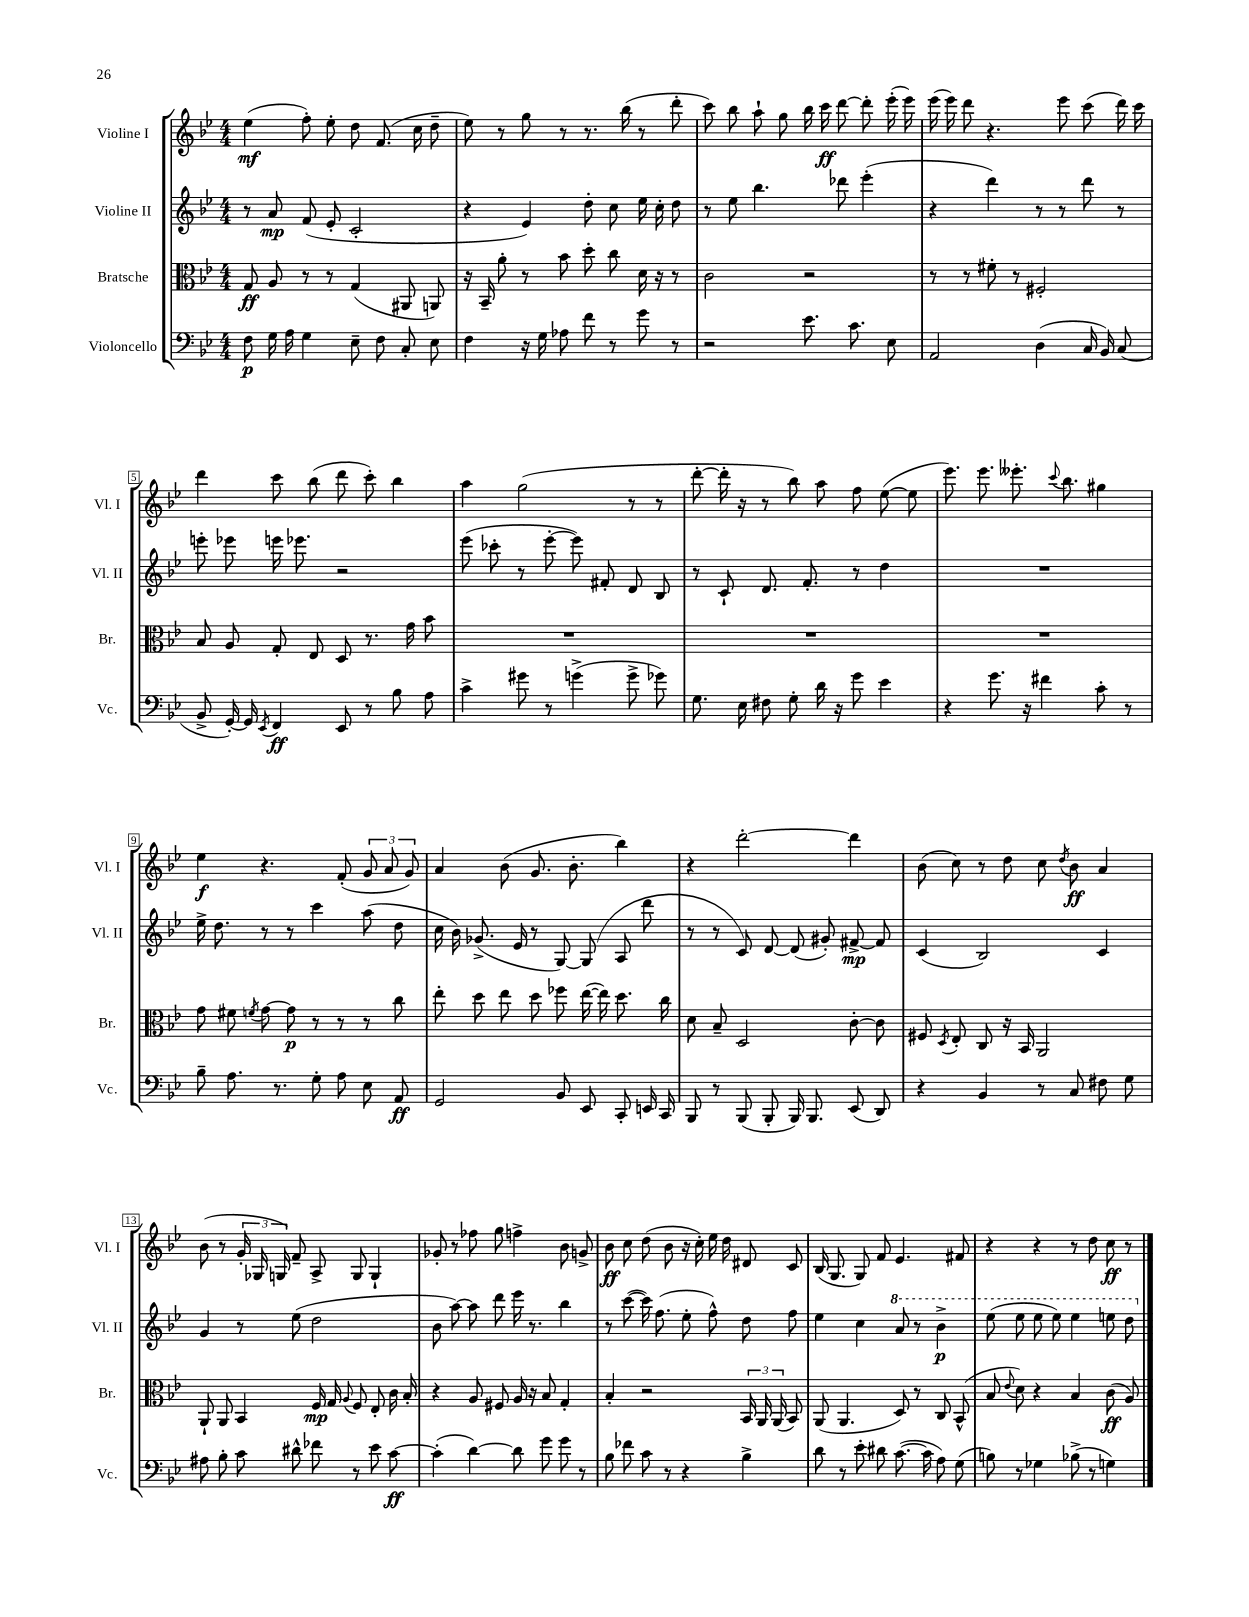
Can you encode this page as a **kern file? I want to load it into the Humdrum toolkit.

**kern	**dynam	**kern	**dynam	**kern	**dynam	**kern	**dynam
*part4	*part4	*part3	*part3	*part2	*part2	*part1	*part1
*staff4	*staff4	*staff3	*staff3	*staff2	*staff2	*staff1	*staff1
*I"Violoncello	*	*I"Bratsche	*	*I"Violine II	*	*I"Violine I	*
*I'Vc.	*	*I'Br.	*	*I'Vl. II	*	*I'Vl. I	*
*clefF4	*	*clefC3	*	*clefG2	*	*clefG2	*
*k[b-e-]	*	*k[b-e-]	*	*k[b-e-]	*	*k[b-e-]	*
*M4/4	*	*M4/4	*	*M4/4	*	*M4/4	*
=1	=1	=1	=1	=1	=1	=1	=1
8F\	p	8G/	ff	8r	.	(4ee-\	mf
16G\	.	8A/	.	8a/	mp	.	.
16A\	.	.	.	.	.	.	.
4G\	.	8r	.	(8f/	.	8ff'\)	.
.	.	8r	.	8e-'/	.	8ee-'\	.
8E-~\	.	(4G/	.	2c'/	.	8dd\	.
8F\	.	.	.	.	.	(8.f/	.
8C'/	.	8AA#X/	.	.	.	.	.
.	.	.	.	.	.	16cc\	.
8E-\	.	8AAn/)	.	.	.	8dd~\	.
=2	=2	=2	=2	=2	=2	=2	=2
4F\	.	16r	.	4r	.	8ee-\)	.
.	.	16BB-~/	.	.	.	.	.
.	.	8a'\	.	.	.	8r	.
16r	.	8r	.	4e-/)	.	8gg\	.
16G\	.	.	.	.	.	.	.
8A-X\	.	8b-\	.	.	.	8r	.
8f\	.	8dd'\	.	8dd'\	.	8.r	.
8r	.	8cc\	.	8cc\	.	.	.
.	.	.	.	.	.	(16bb-\	.
8g\	.	16d\	.	16ee-\	.	8r	.
.	.	16r	.	16cc'\	.	.	.
8r	.	8r	.	8dd\	.	8ddd'\	.
=3	=3	=3	=3	=3	=3	=3	=3
2r	.	2c\	.	8r	.	8ccc\)	.
.	.	.	.	8ee-\	.	8bb-\	.
.	.	.	.	4.bb-\	.	8aa`\	.
.	.	.	.	.	.	8gg\	.
8.e-\	.	2r	.	.	.	16bb-\	.
.	.	.	.	.	.	16ccc\	ff
.	.	.	.	8ddd-X\	.	[8ddd\	.
8.c\	.	.	.	.	.	.	.
.	.	.	.	(4eee-'\	.	8ddd'\]	.
8E-\	.	.	.	.	.	(16eee-'\	.
.	.	.	.	.	.	16eee-\)	.
=4	=4	=4	=4	=4	=4	=4	=4
2AA/	.	8r	.	4r	.	(16eee-\	.
.	.	.	.	.	.	16eee-\)	.
.	.	8r	.	.	.	8ddd\	.
.	.	8f#X'\	.	4ddd\)	.	4.r	.
.	.	8r	.	.	.	.	.
(4D\	.	2F#X'/	.	8r	.	.	.
.	.	.	.	8r	.	8eee-\	.
16C/	.	.	.	8ddd\	.	(8ccc\	.
16BB-/)	.	.	.	.	.	.	.
(8C/	.	.	.	8r	.	16ddd\)	.
.	.	.	.	.	.	16ccc\	.
!!LO:LB:g=z
=5	=5	=5	=5	=5	=5	=5	=5
8BB-^/	.	8B-/	.	8eeen'\	.	4ddd\	.
[16GG'/)	.	8A/	.	8eee-X\	.	.	.
16GG/]	.	.	.	.	.	.	.
8qEE-/	.	.	.	.	.	.	.
4FF/	ff	8G'/	.	16eeen\	.	8ccc\	.
.	.	.	.	8.eee-X\	.	.	.
.	.	8E-/	.	.	.	(8bb-\	.
8EE-/	.	8D/	.	2r	.	8ddd\	.
8r	.	8.r	.	.	.	8ccc'\)	.
8B-\	.	.	.	.	.	4bb-\	.
.	.	16g\	.	.	.	.	.
8A\	.	8b-\	.	.	.	.	.
=6	=6	=6	=6	=6	=6	=6	=6
4c^\	.	1r	.	(8eee-\	.	4aa\	.
.	.	.	.	8ccc-X'\	.	.	.
8g#X\	.	.	.	8r	.	(2gg\	.
8r	.	.	.	[8eee-'\	.	.	.
(4gn^\	.	.	.	8eee-\])	.	.	.
.	.	.	.	8f#X'/	.	.	.
8g^\	.	.	.	8d/	.	8r	.
8g-X\)	.	.	.	8B-/	.	8r	.
=7	=7	=7	=7	=7	=7	=7	=7
8.G\	.	1r	.	8r	.	[8ddd'\	.
.	.	.	.	8c`/	.	16ddd'\]	.
16E-\	.	.	.	.	.	16r	.
8F#X\	.	.	.	8.d/	.	8r	.
8G'\	.	.	.	.	.	8bb-\)	.
.	.	.	.	8.f'/	.	.	.
16d\	.	.	.	.	.	8aa\	.
16r	.	.	.	.	.	.	.
8g\	.	.	.	8r	.	8ff\	.
4e-\	.	.	.	4dd\	.	([8ee-\	.
.	.	.	.	.	.	8ee-\]	.
=8	=8	=8	=8	=8	=8	=8	=8
4r	.	1r	.	1r	.	8.eee-\)	.
.	.	.	.	.	.	8.eee-\	.
8.g\	.	.	.	.	.	.	.
.	.	.	.	.	.	8.eee--X'\	.
16r	.	.	.	.	.	.	.
4f#X\	.	.	.	.	.	.	.
.	.	.	.	.	.	8qqccc/	.
.	.	.	.	.	.	8.bb-\	.
8c'\	.	.	.	.	.	4gg#X\	.
8r	.	.	.	.	.	.	.
!!LO:LB:g=z
=9	=9	=9	=9	=9	=9	=9	=9
8B-~\	.	8g\	.	16ee-^\	.	4ee-\	f
.	.	.	.	8.dd\	.	.	.
8.A\	.	8f#X\	.	.	.	.	.
.	.	8qfn/	.	.	.	.	.
.	.	[8g\	.	8r	.	4.r	.
8.r	.	.	.	.	.	.	.
.	.	8g\]	p	8r	.	.	.
8G'\	.	8r	.	4ccc\	.	.	.
8A\	.	8r	.	.	.	(8f'/	.
8E-\	.	8r	.	(8aa\	.	12g/	.
.	.	.	.	.	.	12a/	.
8AA/	ff	8cc\	.	8dd\	.	.	.
.	.	.	.	.	.	12g/)	.
=10	=10	=10	=10	=10	=10	=10	=10
2GG/	.	8ee-'\	.	16cc\	.	4a/	.
.	.	.	.	16b-\)	.	.	.
.	.	8dd\	.	(8.g-X^/	.	.	.
.	.	8ee-\	.	.	.	(8b-\	.
.	.	.	.	16e-/	.	.	.
.	.	8dd\	.	8r	.	8.g/	.
8BB-/	.	8ff-X\	.	[8G/)	.	.	.
.	.	.	.	.	.	8.b-'\	.
8EE-/	.	([16ee-\	.	(8G/]	.	.	.
.	.	16ee-\])	.	.	.	.	.
8CC'/	.	8.dd\	.	8A/	.	4bb-\)	.
16EEn/	.	.	.	8ddd\	.	.	.
16CC/	.	16cc\	.	.	.	.	.
=11	=11	=11	=11	=11	=11	=11	=11
8BBB-/	.	8d\	.	8r	.	4r	.
8r	.	8B-~/	.	8r	.	.	.
(8BBB-/	.	2D/	.	8c/)	.	[2ddd'\	.
8BBB-'/	.	.	.	[8d/	.	.	.
16BBB-/)	.	.	.	(8d/]	.	.	.
8.BBB-/	.	.	.	.	.	.	.
.	.	.	.	8g#X'/)	.	.	.
(8EE-/	.	[8c'\	.	[8f#X^/	mp	4ddd\]	.
8DD/)	.	8c\]	.	8f#/]	.	.	.
=12	=12	=12	=12	=12	=12	=12	=12
4r	.	8F#X/	.	(4c/	.	(8b-\	.
.	.	8qD/	.	.	.	.	.
.	.	8E-'/	.	.	.	8cc\)	.
4BB-/	.	8C/	.	2B-/)	.	8r	.
.	.	16r	.	.	.	8dd\	.
.	.	16BB-/	.	.	.	.	.
8r	.	2AA/	.	.	.	8cc\	.
.	.	.	.	.	.	8qdd/	.
8C/	.	.	.	.	.	8b-\	ff
8F#X\	.	.	.	4c/	.	4a/	.
8G\	.	.	.	.	.	.	.
!!LO:LB:g=z
=13	=13	=13	=13	=13	=13	=13	=13
8A#X\	.	8AA`/	.	4g/	.	(8b-\	.
8B-'\	.	8AA/	.	.	.	8r	.
8c\	.	4BB-/	.	8r	.	24g'/	.
.	.	.	.	.	.	24G-X/	.
.	.	.	.	.	.	24Gn/)	.
8d#X^^\	.	.	.	(8ee-\	.	8f~/	.
8f-X\	.	16F/	mp	2dd\	.	8A^/	.
.	.	16G/	.	.	.	.	.
.	.	8qqA/	.	.	.	.	.
8r	.	8F/	.	.	.	8G/	.
8e-\	.	8E-'/	.	.	.	4G`/	.
[8c\	ff	16c\	.	.	.	.	.
.	.	16B-'/	.	.	.	.	.
=14	=14	=14	=14	=14	=14	=14	=14
(4c'\]	.	4r	.	8b-\	.	8g-X'/	.
.	.	.	.	[8aa\)	.	8r	.
[4d\)	.	8A/	.	8aa\]	.	8ff-X\	.
.	.	8F#X/	.	8ddd\	.	8gg\	.
8d\]	.	16A/	.	16eee-\	.	4ffn^\	.
.	.	16r	.	8.r	.	.	.
8g\	.	8B-/	.	.	.	.	.
8g\	.	4G'/	.	4bb-\	.	8b-\	.
8r	.	.	.	.	.	8gn^/	.
=15	=15	=15	=15	=15	=15	=15	=15
8B-\	.	4B-'/	.	8r	.	8b-\	ff
8f-X\	.	.	.	([8ccc\	.	8cc\	.
8c\	.	2r	.	16ccc\])	.	(8dd\	.
.	.	.	.	(8.ff\	.	.	.
8r	.	.	.	.	.	8b-\	.
4r	.	.	.	8ee-'\	.	16r	.
.	.	.	.	.	.	16cc'\)	.
.	.	.	.	8ff^^\)	.	16ee-\	.
.	.	.	.	.	.	16dd\	.
4B-^\	.	24BB-/	.	8dd\	.	8d#X/	.
.	.	24AA/	.	.	.	.	.
.	.	(24AA/	.	.	.	.	.
.	.	8BB-/)	.	8ff\	.	8c/	.
=16	=16	=16	=16	=16	=16	=16	=16
8d\	.	(8AA/	.	4ee-\	.	(16B-/	.
.	.	.	.	.	.	8.G/	.
8r	.	4.AA/	.	.	.	.	.
8e-'\	.	.	.	4cc\	.	8G/)	.
8d#X\	.	.	.	.	.	8f/	.
*	*	*	*	*8va	*	*	*
([8.c\	.	8D/)	.	8aa/	.	4.e-/	.
.	.	8r	.	8r	.	.	.
16c\]	.	.	.	.	.	.	.
8A\)	.	8C/	.	4bb-^\	p	.	.
(8G\	.	(8BB-^^/	.	.	.	8f#X/	.
=17	=17	=17	=17	=17	=17	=17	=17
8Bn\)	.	8B-/	.	(8eee-\	.	4r	.
.	.	8qqe-/	.	.	.	.	.
8r	.	8d\)	.	8eee-\	.	.	.
4G-X\	.	4r	.	8eee-\	.	4r	.
.	.	.	.	8eee-\)	.	.	.
(8B-X^\	.	4B-/	.	4eee-\	.	8r	.
8r	.	.	.	.	.	8dd\	.
4Gn\)	.	(8c\	ff	8eeen\	.	8cc\	ff
.	.	8A/)	.	8ddd\	.	8r	.
*	*	*	*	*X8va	*	*	*
==	==	==	==	==	==	==	==
*-	*-	*-	*-	*-	*-	*-	*-
